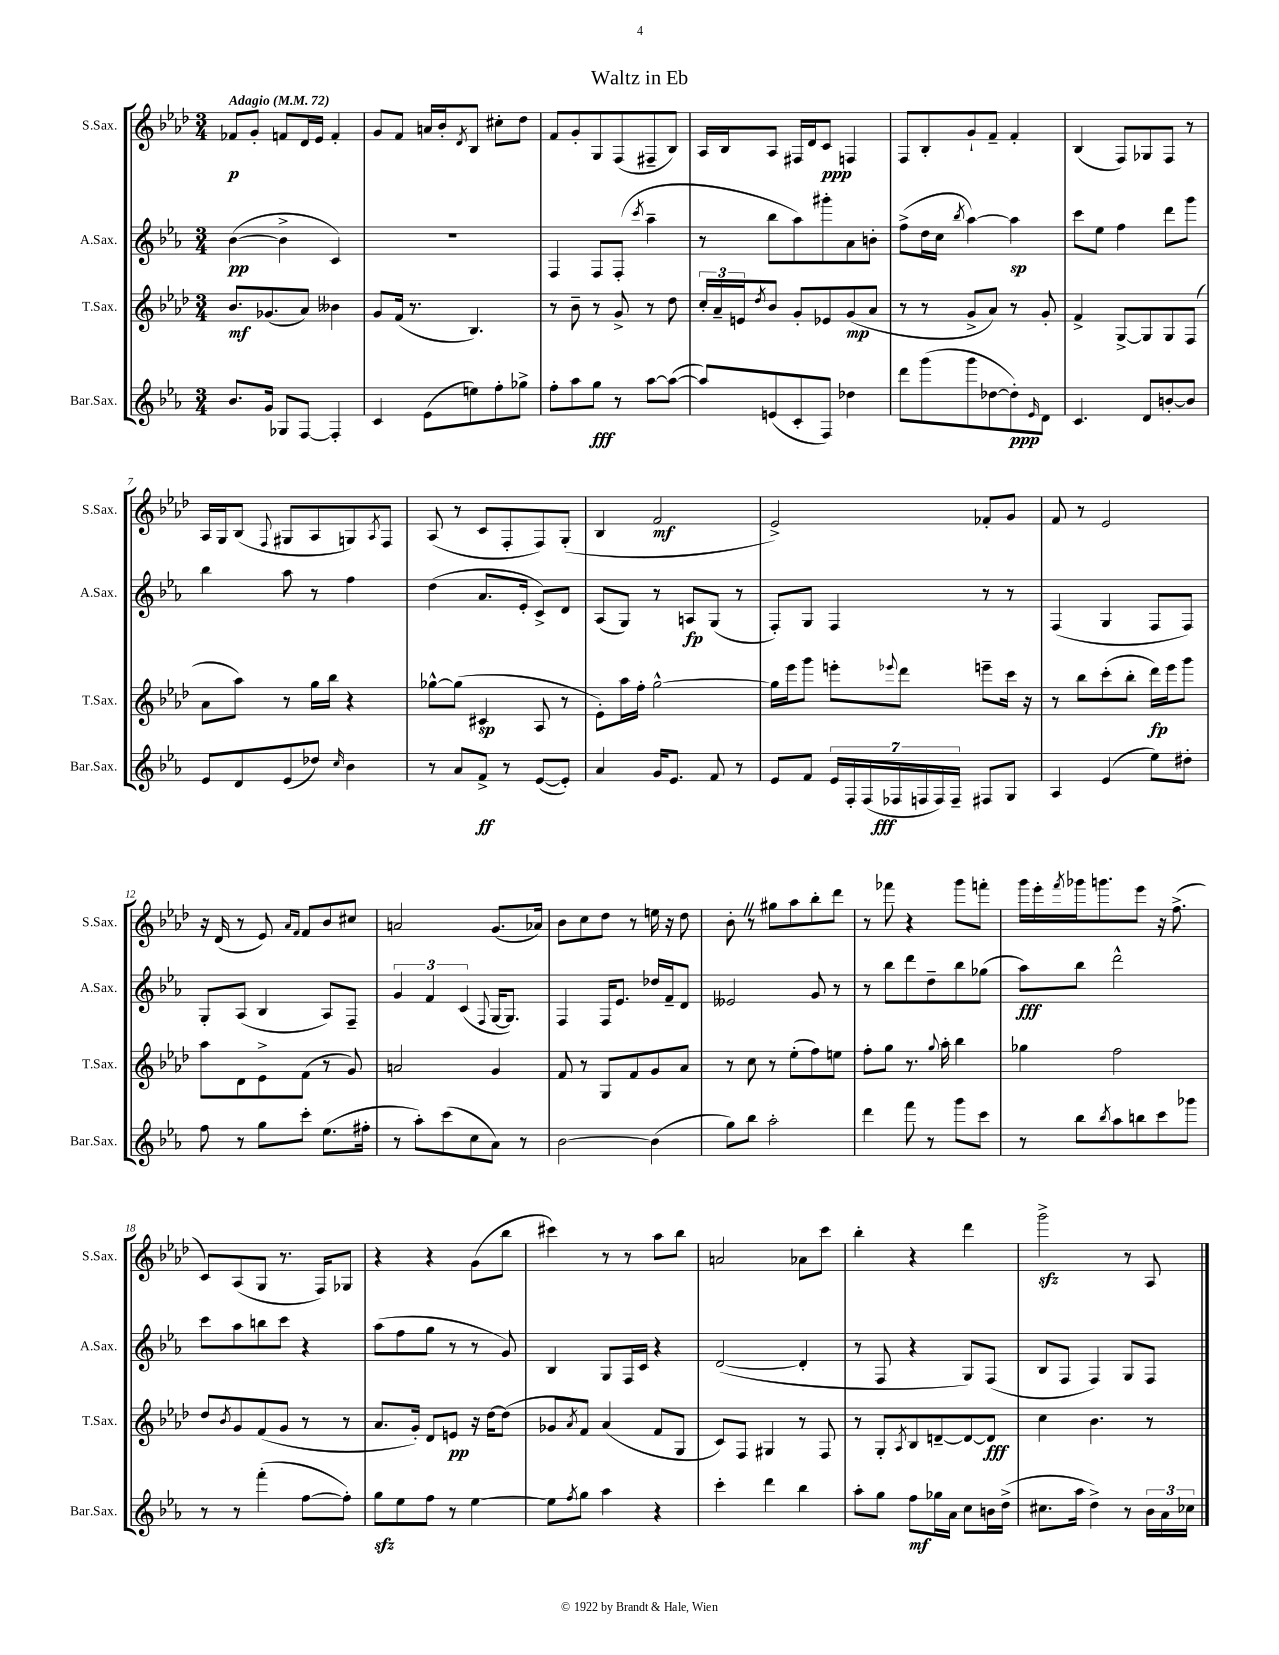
\header { title = "Waltz in Eb" }
<<
\new StaffGroup <<
\new Staff = "s0" \with { instrumentName = "S.Sax." shortInstrumentName = "S.Sax." } {
    \clef treble \key aes \major \numericTimeSignature \time 3/4 \tempo "Adagio" 4 = 72
    fes'8\p g'8-. f'8 des'16 ees'16 f'4-. |
    g'8 f'8 a'16 bes'16-. \acciaccatura { des'8 } bes8 cis''8-. des''8 |
    f'8 g'8-. g8 f8( fis8-- bes8) |
    aes16 bes16 aes8 fis16 des'16 c'8\ppp f4 |
    f8 bes8-. g'8-! f'8-- f'4-. |
    bes4( f8) ges8 f8 r8 |
    aes16 g16 bes8( \appoggiatura { f8 } gis8 aes8 g8) \acciaccatura { aes8 } f8 |
    aes8( r8 c'8 f8-. f8) g8-.( |
    bes4 f'2\mf |
    ees'2->) fes'8-. g'8 |
    f'8 r8 ees'2 |
    r16 des'16( r8 ees'8) \grace { aes'16 f'16 } f'8 bes'8 cis''8 |
    a'2 g'8.( aes'16) |
    bes'8 c''8 des''8 r8 e''16 r16 des''8 |
    bes'8-. \once \override BreathingSign.text = \markup { \musicglyph "scripts.caesura.straight" } \breathe r8 gis''8 aes''8 bes''8-. des'''8 |
    r8 fes'''8 r4 g'''8 f'''8-. |
    g'''16 ees'''16-. \acciaccatura { f'''8 } ges'''16 g'''8. ees'''8 r16 f''8.->( |
    c'8) aes8( g8 r8. f16) ges8 |
    r4 r4 g'8( bes''8 |
    cis'''4) r8 r8 aes''8 bes''8 |
    a'2 aes'8 c'''8 |
    bes''4-. r4 des'''4 |
    g'''2->\sfz r8 aes8 \bar "|." |
}
\new Staff = "s1" \with { instrumentName = "A.Sax." shortInstrumentName = "A.Sax." } {
    \clef treble \key ees \major \numericTimeSignature \time 3/4
    bes'4~\pp( bes'4-> c'4) |
    R2. |
    f4 f8 f8-.( \acciaccatura { c'''8 } aes''4-- |
    r8 bes''8 aes''8) gis'''8-. aes'8 b'8-. |
    f''8->( d''16 c''16 \acciaccatura { bes''8 } aes''4~) aes''4\sp |
    c'''8 ees''8 f''4 d'''8 g'''8 |
    bes''4 aes''8 r8 f''4 |
    d''4( aes'8. ees'16-. c'8->) d'8 |
    aes8( g8) r8 a8\fp g8( r8 |
    f8-.) g8 f4 r8 r8 |
    f4( g4 f8 f8) |
    g8-. aes8( bes4 aes8) f8-- |
    \tuplet 3/2 { g'4 f'4 c'4( } \appoggiatura { f8 } g16~ g8.) |
    f4 f16 ees'8. des''16 f'16-- d'8 |
    eeses'2 g'8 r8 |
    r8 bes''8 d'''8 d''8-- bes''8 ges''8( |
    aes''8\fff) bes''8 d'''2-^ |
    c'''8 aes''8 b''8 c'''8 r4 |
    aes''8( f''8 g''8 r8 r8 g'8) |
    bes4 g8 f16 c'16 r4 |
    d'2~( d'4-. |
    r8 f8 r4 g8) f8( |
    bes8 f8 f4) g8 f8 \bar "|." |
}
\new Staff = "s2" \with { instrumentName = "T.Sax." shortInstrumentName = "T.Sax." } {
    \clef treble \key aes \major \numericTimeSignature \time 3/4
    bes'8.\mf ges'8.( aes'8) beses'4 |
    g'8 f'16( r8. bes4.) |
    r8 bes'8-- r8 g'8-> r8 des''8 |
    \tuplet 3/2 { c''16-. aes'16-- e'16 } \acciaccatura { des''8 } bes'8 g'8-. ees'8 g'8\mp( aes'8 |
    r8 r8 g'8-> aes'8) r8 g'8-. |
    f'4-> g8~-> g8 g8 f8( |
    aes'8 aes''8) r8 g''16 bes''16 r4 |
    ges''8~-^ ges''8( cis'4\sp aes8 r8 |
    ees'8-.) aes''16 f''16-. g''2~-^ |
    g''16 ees'''16 g'''8 e'''8-. \appoggiatura { ees'''8 } des'''8 e'''8-- c'''16 r16 |
    r8 bes''8 c'''8-.( bes''8-. des'''16\fp) ees'''16 g'''8 |
    aes''8 des'8 ees'8-> f'8( r8 g'8) |
    a'2 g'4 |
    f'8 r8 g8 f'8 g'8 aes'8 |
    r8 c''8 r8 ees''8-.( f''8) e''8 |
    f''8-. g''8 r8. \appoggiatura { g''8 } aes''16-. bes''4 |
    ges''4 f''2 |
    des''8 \acciaccatura { bes'8 } g'8 f'8( g'8 r8 r8 |
    aes'8. g'16-.) des'8 e'8\pp r16 des''16~ des''8( |
    ges'8 \acciaccatura { aes'8 } f'8) aes'4( f'8 g8 |
    c'8) f8 gis4 r8 f8 |
    r8 g8-. \acciaccatura { aes8 } bes8 d'8~-- d'8~ d'8\fff |
    c''4 bes'4. r8 \bar "|." |
}
\new Staff = "s3" \with { instrumentName = "Bar.Sax." shortInstrumentName = "Bar.Sax." } {
    \clef treble \key ees \major \numericTimeSignature \time 3/4
    bes'8. g'16 ges8 f8~ f4-. |
    c'4 ees'8( e''8) f''8-. ges''8-> |
    f''8-. aes''8 g''8\fff r8 aes''8~ aes''8~( |
    aes''8) e'8( c'8-. f8) des''4 |
    d'''8 g'''8( g'''8 des''8~ des''8-.\ppp) \grace { ees'16 } d'8 |
    c'4. d'8 b'8~-. b'8 |
    ees'8 d'8 ees'8( des''8) \grace { c''16 } bes'4 |
    r8 aes'8 f'8->\ff r8 ees'8~( ees'8-.) |
    aes'4 g'16 ees'8. f'8 r8 |
    ees'8 f'8 \tuplet 7/4 { ees'16 f16-. f16( fes16\fff f16 f16) f16-- } fis8 g8 |
    aes4 ees'4( ees''8) dis''8-. |
    f''8 r8 g''8 c'''8-. ees''8.( fis''16-. |
    r8 aes''8-.) c'''8( c''8 aes'8) r8 |
    bes'2~ bes'4( |
    g''8) bes''8 aes''2-. |
    d'''4 f'''8 r8 g'''8 c'''8 |
    r8 bes''8 \acciaccatura { bes''8 } aes''8 b''8 c'''8 ges'''8 |
    r8 r8 f'''4-.( f''8~ f''8-.) |
    g''8\sfz ees''8 f''8 r8 ees''4~ |
    ees''8 \acciaccatura { f''8 } g''8 aes''4 r4 |
    c'''4-. d'''4 bes''4 |
    aes''8-. g''8 f''8\mf ges''16 aes'16 c''8 b'16 d''16->( |
    cis''8. aes''16 d''4->) r8 \tuplet 3/2 { bes'16 aes'16 ces''16 } \bar "|." |
}
>>
>>
